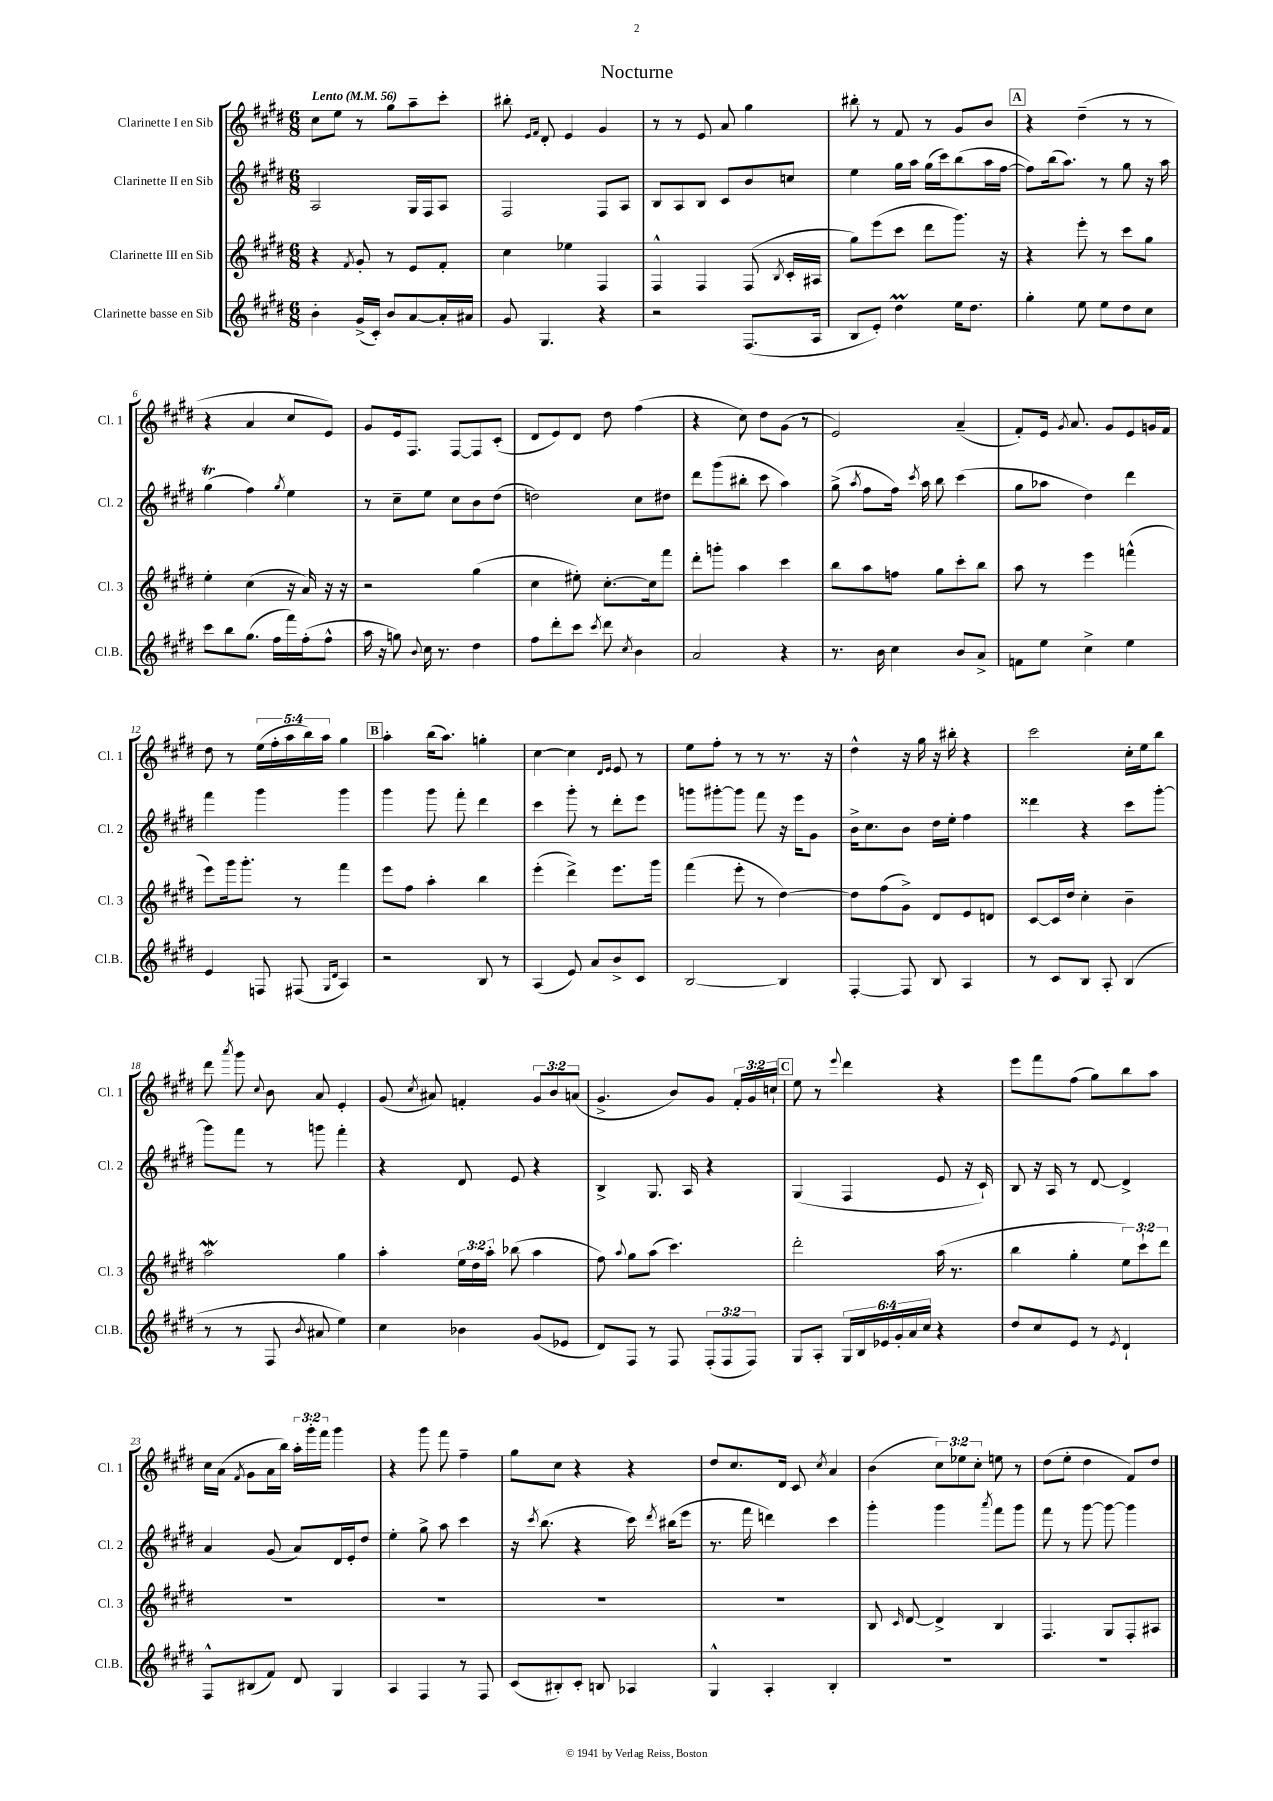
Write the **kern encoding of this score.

**kern	**kern	**kern	**kern
*staff4	*staff3	*staff2	*staff1
*clefG2	*clefG2	*clefG2	*clefG2
*k[f#c#g#d#]	*k[f#c#g#d#]	*k[f#c#g#d#]	*k[f#c#g#d#]
*M6/8	*M6/8	*M6/8	*M6/8
*MM56	*MM56	*MM56	*MM56
4b'	4r	2A	8cc#
.	.	.	8ee
.	8qf#	.	.
(16g#^	8g#'	.	8r
16c#')	.	.	.
8b	8r	.	8gg#
[8a	8e	16G#	8aa~
.	.	16F#	.
16a']	8f#'	8A	8ccc#'
16a#	.	.	.
=	=	=	=
8g#	4cc#	2F#	8bb#'
.	.	.	16qqe
.	.	.	16qqf#
4.G#	.	.	8d#'
.	4ee-	.	4e
4r	4F#	8F#	4g#
.	.	8A	.
=	=	=	=
2r	4F#^^	8B	8r
.	.	8A	8r
.	4F#	8B	8e
.	.	8c#	8a
(8.F#	(8F#	8b	4gg#
.	8qB	.	.
.	16c#'	8cc	.
16A	16A#	.	.
=	=	=	=
8B	8gg#)	4ee	8bb#'
8e')	(8eee	.	8r
4dd#	8ccc#	16gg#	8f#
.	.	16aa	.
.	8ddd#	(16gg#	8r
.	.	16ccc#)	.
16ee	8.ggg#)	(8bb	8g#
8.dd#	.	.	.
.	.	16aa	8b
.	16r	[16ff#	.
=	=	=	=
4gg#'	4r	8ff#])	4r
.	.	(16bb	.
.	.	8.aa)	.
8ee	8eee'	.	(4dd#~
8ee	8r	8r	.
8dd#	8ccc#	8gg#	8r
8cc#	8gg#	16r	8r
.	.	16aa	.
=	=	=	=
8ccc#	4ee'	(4gg#	4r
8bb	.	.	.
(8.gg#	(4cc#	4ff#)	4a
16ff#	.	.	.
.	.	8qgg#	.
16fff#)	16r	4ee	8cc#
(16ff#'	16a)	.	.
8ff#^^	16r	.	8e)
.	16r	.	.
=	=	=	=
16aa	2r	8r	8g#
16r	.	.	.
8gg)	.	8cc#~	16e
.	.	.	8.F#
8qqb	.	.	.
16cc#	.	8ee	.
8.r	.	.	.
.	.	8cc#	[8F#
4dd#	(4gg#	8b	8F#]
.	.	(8dd#	(8c#'
=	=	=	=
8ff#	4cc#	2dd)	8d#
8ddd#'	.	.	8e)
8ccc#	8ee#')	.	8d#
8qccc#	.	.	.
8ddd#	[8.cc#'	.	8dd#
8qcc#	.	.	.
4b	.	8cc#	(4ff#
.	16cc#]	.	.
.	8fff#	8dd#	.
=	=	=	=
2a	8ddd#'	8ddd#	4r
.	8ggg'	(8ggg#	.
.	4aa	8bb#'	8cc#)
.	.	8ccc#	8dd#
4r	4ccc#	4aa)	(8g#
.	.	.	8r
=	=	=	=
8.r	8bb	(8gg#^	2e)
.	.	8qaa	.
.	8aa	8ff#	.
16b	.	.	.
4cc#	8ff	16ff#)	.
.	.	8qccc#	.
.	.	16aa	.
.	8gg#	8bb	.
8b	8ccc#'	(4ccc#	(4a~
8a^	8bb	.	.
=	=	=	=
8f	8aa	8gg#	8f#')
8ee	8r	8aa-	16e
.	.	.	8qg#
.	.	.	8.a
4cc#^	4eee	4dd#)	.
.	.	.	8g#
4ee	(4fff^^	4ddd#	8e
.	.	.	16g
.	.	.	16f#
=	=	=	=
4e	8eee)	4fff#	8dd#
.	16ggg#	.	8r
.	8.ggg#'	.	.
8F	.	4ggg#	(20ee
.	.	.	20ff#'
.	.	.	20aa
(8F#	8r	.	.
.	.	.	20bb)
.	.	.	20aa
16qqG#	.	.	.
16qqd#	.	.	.
4A)	4fff#	4ggg#	4gg#
=	=	=	=
2r	8eee	4ggg#	4aa'
.	8ff#	.	.
.	4aa'	8ggg#	(16bb
.	.	.	8.aa)
.	.	8fff#'	.
8B	4bb	4ddd#	4gg'
8r	.	.	.
=	=	=	=
(4A	(4eee'	4ccc#	[4cc#
8e)	4ddd#^)	8ggg#'	4cc#]
8a	.	8r	.
.	.	.	16qqd#
.	.	.	16qqe
8b^	8.eee	8ddd#'	8e
8c#	.	8eee	8r
.	16ggg#	.	.
=	=	=	=
[2B	(4fff#	8ggg	8ee
.	.	[8ggg#'	8ff#'
.	8eee'	8ggg#]	8r
.	8r	8fff#	8r
4B]	[4dd#)	16r	8.r
.	.	16eee	.
.	.	8g#	.
.	.	.	16r
=	=	=	=
[4F#'	8dd#]	16b^	4dd#^^
.	.	8.cc#	.
.	(8ff#	.	.
8F#]	8g#^)	8b	16r
.	.	.	16gg#
8B	8d#	16dd#	16r
.	.	16ee'	16bb#'
4A	8e	4ff#	4r
.	8d	.	.
=	=	=	=
8r	[8c#	4ddd##	2ccc#
8c#	16c#]	.	.
.	16dd#	.	.
8B	4cc#'	4r	.
8A'	.	.	.
(4B	4b~	8ccc#	16cc#'
.	.	.	16ee
.	.	[8ggg#'	8bb
=	=	=	=
8r	2aa	8ggg#]	8ddd#
.	.	.	8qaaa
8r	.	8fff#	8ggg#
.	.	.	8qqcc#
8F#	.	8r	8b
8qb	.	.	.
8a#	.	8ggg	8a
4ee)	4gg#	4fff#'	4e'
=	=	=	=
4cc#	4aa'	4r	(8g#
.	.	.	8qcc#
.	.	.	8a#)
4b-	24ee	8d#	4f'
.	24dd#	.	.
.	24aa'	.	.
.	(8bb-	8e	.
(8g#	4aa	4r	12g#
.	.	.	12b
8e-	.	.	.
.	.	.	(12a
=	=	=	=
8d#)	8ff#)	4B^	4.g#^
.	8qqaa	.	.
8F#	8gg#	.	.
8r	(8aa	8.G#	.
8F#	4.ccc#)	.	8b)
.	.	16A	.
(12F#'	.	4r	8g#
12F#	.	.	.
.	.	.	24f#'
12F#)	.	.	24g#
.	.	.	24cc`
=	=	=	=
8G#	2ddd#'	(4G#	8ee
8A'	.	.	8r
.	.	.	8qqeee
24G#	.	4F#	4ddd#
24B	.	.	.
24e-	.	.	.
24g#'	.	.	.
24a	.	.	.
24cc#	.	.	.
4r	(16aa	8e	4r
.	8.r	.	.
.	.	16r	.
.	.	16c#`)	.
=	=	=	=
8dd#	4bb	8B	8eee
8cc#	.	16r	8fff#
.	.	16A	.
8e	4gg#'	8r	(8ff#
8r	.	[8d#	8gg#)
8qe	.	.	.
4d#`	12ee)	4d#^]	8bb
.	12ccc#`	.	.
.	.	.	8aa
.	12ddd#	.	.
=	=	=	=
8F#^^	2.r	4a	16cc#
.	.	.	(16a
.	.	.	8qf#
(8B#	.	.	8g#
8f#)	.	(8g#	16a
.	.	.	16bb)
8d#	.	8a)	24aa'
.	.	.	24ggg#'
.	.	.	24fff#
4G#	.	16d#	4ggg#
.	.	16e'	.
.	.	8dd#	.
=	=	=	=
4A	2.r	4ee'	4r
4F#	.	8gg#^	8ggg#
.	.	8aa	8fff#
8r	.	4ccc#	4ff#~
8F#	.	.	.
=	=	=	=
(8c#	2.r	16r	8gg#
.	.	8qccc#	.
.	.	(8.bb	.
8B#')	.	.	8cc#
8c#'	.	4r	4r
8B	.	.	.
4A-	.	16ccc#)	4r
.	.	8qddd#	.
.	.	(16bb#	.
.	.	8eee	.
=	=	=	=
4G#^^	2.r	8.r	8dd#
.	.	.	8.cc#
.	.	16fff#	.
4A'	.	4ddd)	.
.	.	.	16d#
.	.	.	8c#
.	.	.	8qcc#
4B'	.	4ccc#	4a
=	=	=	=
2.r	8B	4ggg#'	(4b
.	16qqc#	.	.
.	[8d#	.	.
.	4d#^]	4ggg#	12cc#)
.	.	.	12ee-
.	.	.	12cc#'
.	.	8qaaa	.
.	4B	8fff#	8ee
.	.	8ggg#	8r
=	=	=	=
2.r	4.F#	8fff#	(8dd#
.	.	8r	8ee'
.	.	[8ggg#	4dd#
.	8G#	8ggg#_	.
.	8F#'	4ggg#]	8f#)
.	8A#	.	8dd#
==	==	==	==
*-	*-	*-	*-
